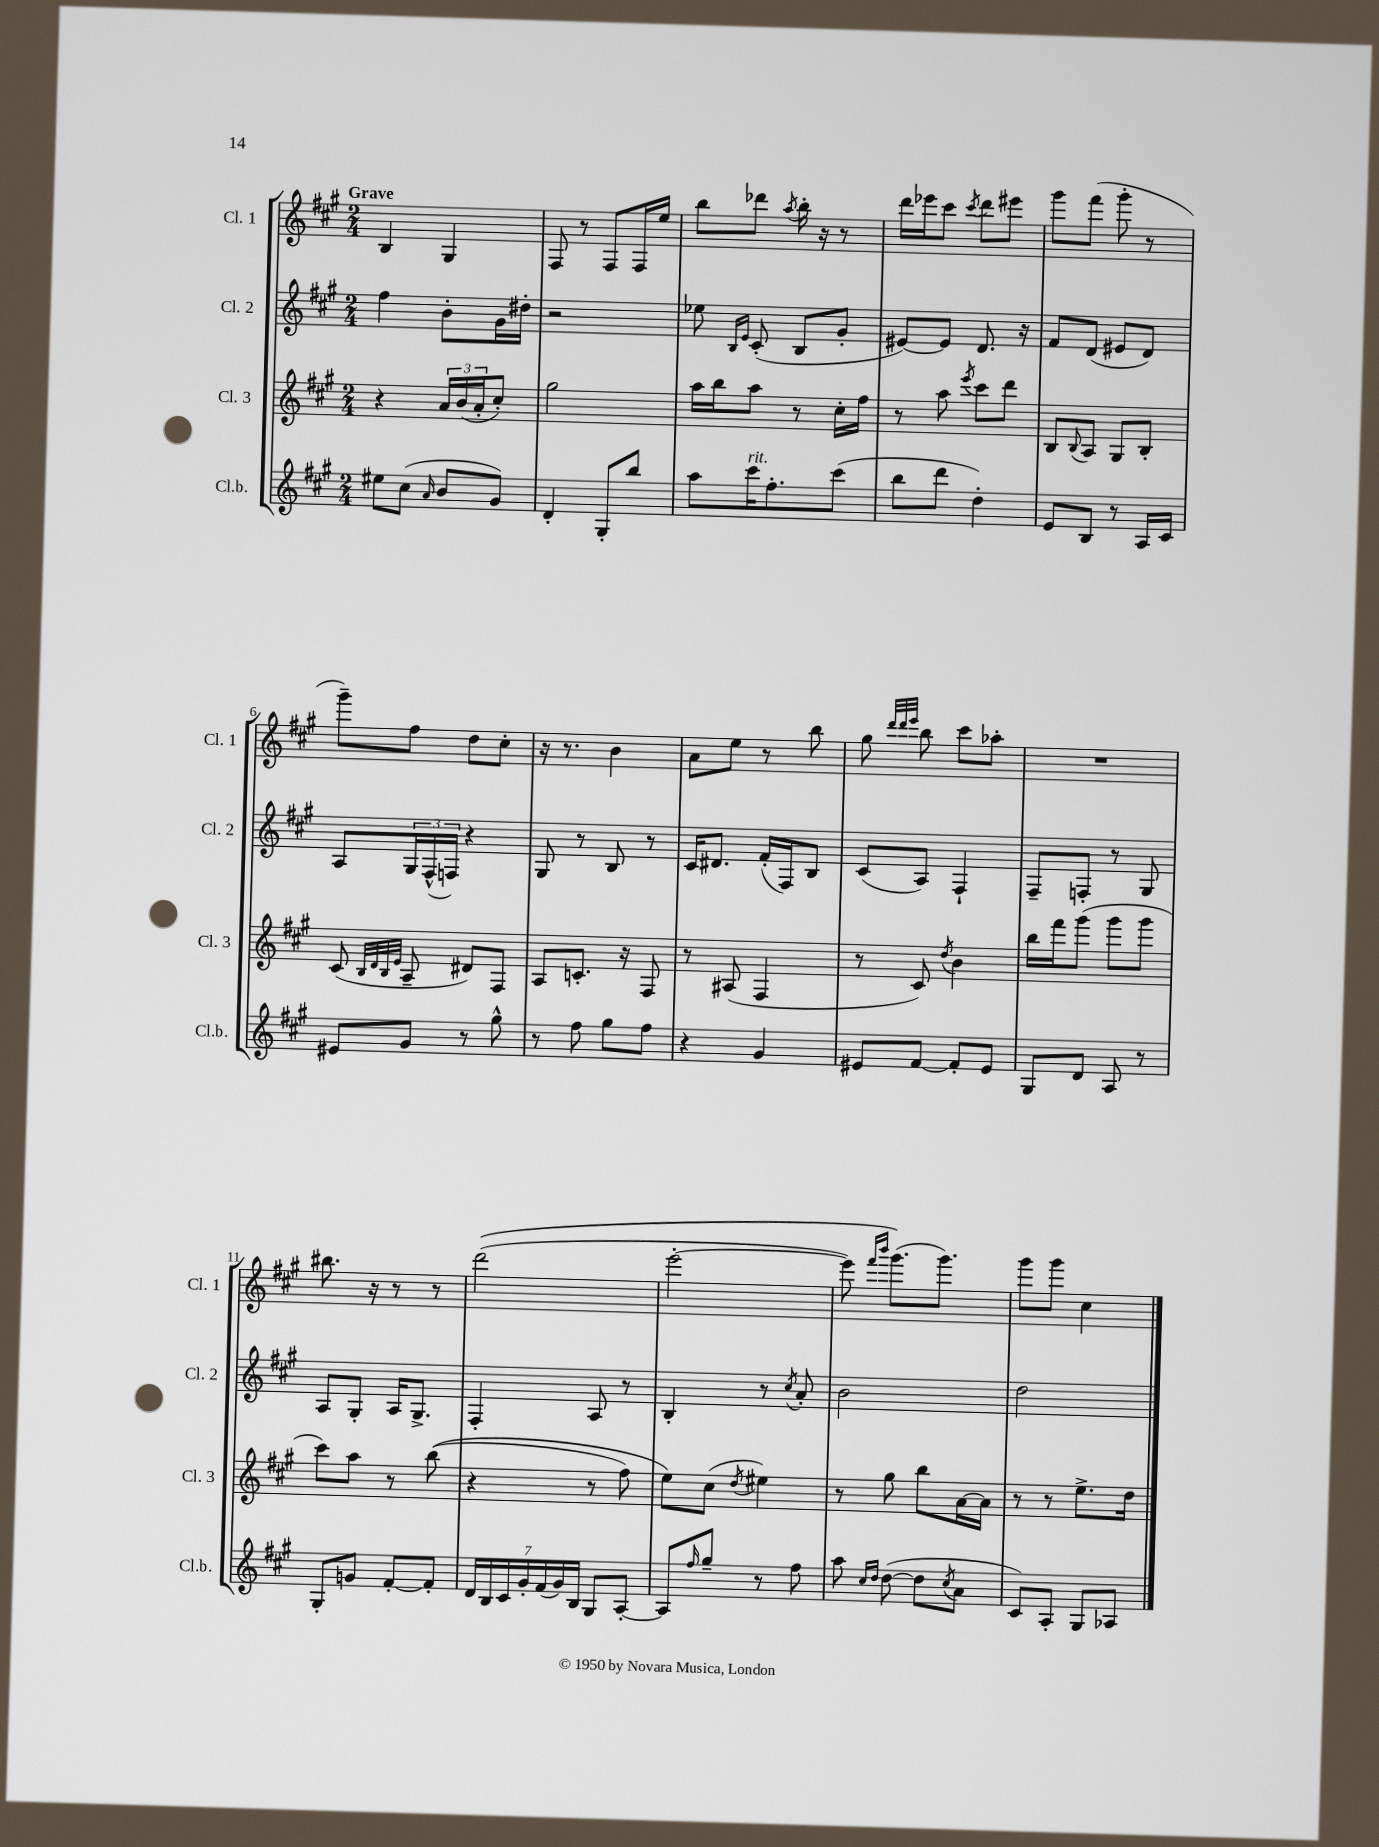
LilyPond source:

<<
\new StaffGroup <<
\new Staff = "s0" \with { instrumentName = "Cl. 1" shortInstrumentName = "Cl. 1" } {
    \clef treble \key a \major \numericTimeSignature \time 2/4 \tempo "Grave"
    b4 gis4 |
    fis8 r8 fis8 fis16 e''16 |
    b''8 des'''8 \acciaccatura { a''8 } b''16-. r16 r8 |
    d'''16 ees'''16 cis'''8 \acciaccatura { cis'''8 } d'''8 eis'''8 |
    gis'''8 fis'''8( gis'''8-. r8 |
    gis'''8--) fis''8 d''8 cis''8-. |
    r16 r8. b'4 |
    a'8 e''8 r8 b''8 |
    gis''8 \grace { d'''32 d'''32 e'''32 } b''8 cis'''8 aes''8-. |
    R2 |
    bis''8. r16 r8 r8 |
    d'''2(\( |
    e'''2~-. |
    e'''8) \grace { fis'''16 b'''16 } gis'''8.(\) gis'''8.) |
    gis'''8 gis'''8 cis''4 \bar "|." |
}
\new Staff = "s1" \with { instrumentName = "Cl. 2" shortInstrumentName = "Cl. 2" } {
    \clef treble \key a \major \numericTimeSignature \time 2/4
    fis''4 b'8-. gis'16 dis''16-. |
    r2 |
    ees''8 \grace { b16 e'16 } cis'8-.( b8 gis'8-. |
    eis'8~) eis'8 d'8. r16 |
    fis'8 d'8( eis'8 d'8) |
    a8 \tuplet 3/2 { gis16 fis16-^( f16) } r4 |
    gis8 r8 b8 r8 |
    cis'16 dis'8. fis'16-.( fis16) b8 |
    cis'8( a8) fis4-! |
    fis8-- f8-. r8 gis8 |
    a8 gis8-. a16 gis8.-> |
    fis4-. a8 r8 |
    b4-. r8 \acciaccatura { cis''8 } a'8-. |
    b'2 |
    d''2 \bar "|." |
}
\new Staff = "s2" \with { instrumentName = "Cl. 3" shortInstrumentName = "Cl. 3" } {
    \clef treble \key a \major \numericTimeSignature \time 2/4
    r4 \tuplet 3/2 { a'16 b'16( a'16-. } cis''8-.) |
    gis''2 |
    a''16 b''16 a''8 r8 cis''16-. fis''16 |
    r8 a''8 \acciaccatura { e'''8 } cis'''8 d'''8 |
    b8 \appoggiatura { b8 } a8 gis8 b8-. |
    cis'8( \grace { b32 d'32 b32 e'32 } a8-- dis'8) fis8 |
    a8 c'8.-. r16 fis8 |
    r8 ais8( fis4 |
    r8 cis'8) \acciaccatura { d''8 } b'4 |
    b''16 fis'''16 gis'''8( gis'''8 gis'''8 |
    cis'''8) a''8 r8 b''8(\( |
    r4 r8 fis''8) |
    e''8\) cis''8( \acciaccatura { d''8 } eis''4) |
    r8 gis''8 b''8 a'16~ a'16 |
    r8 r8 e''8.-> d''16 \bar "|." |
}
\new Staff = "s3" \with { instrumentName = "Cl.b." shortInstrumentName = "Cl.b." } {
    \clef treble \key a \major \numericTimeSignature \time 2/4
    eis''8 cis''8( \grace { a'16 } b'8 gis'8) |
    d'4-. gis8-. b''8 |
    a''8 cis'''16^\markup { \italic "rit." } fis''8.-. cis'''8( |
    b''8 d'''8 d''4-.) |
    e'8 b8 r8 a16 cis'16 |
    eis'8 gis'8 r8 gis''8-^ |
    r8 fis''8 gis''8 fis''8 |
    r4 gis'4 |
    eis'8 fis'8~ fis'8-. eis'8 |
    gis8 d'8 a8 r8 |
    gis8-. g'8 fis'8~-. fis'8-. |
    \tuplet 7/4 { d'16 b16 cis'16 gis'16-. fis'16( gis'16) b16 } gis8 a8~-. |
    a8 \grace { fis''16 } gis''8-- r8 fis''8 |
    a''8 \grace { cis''16 d''16 } d''8~( d''8 \acciaccatura { cis''8 } a'8 |
    cis'8) a8-. gis8 aes8 \bar "|." |
}
>>
>>
